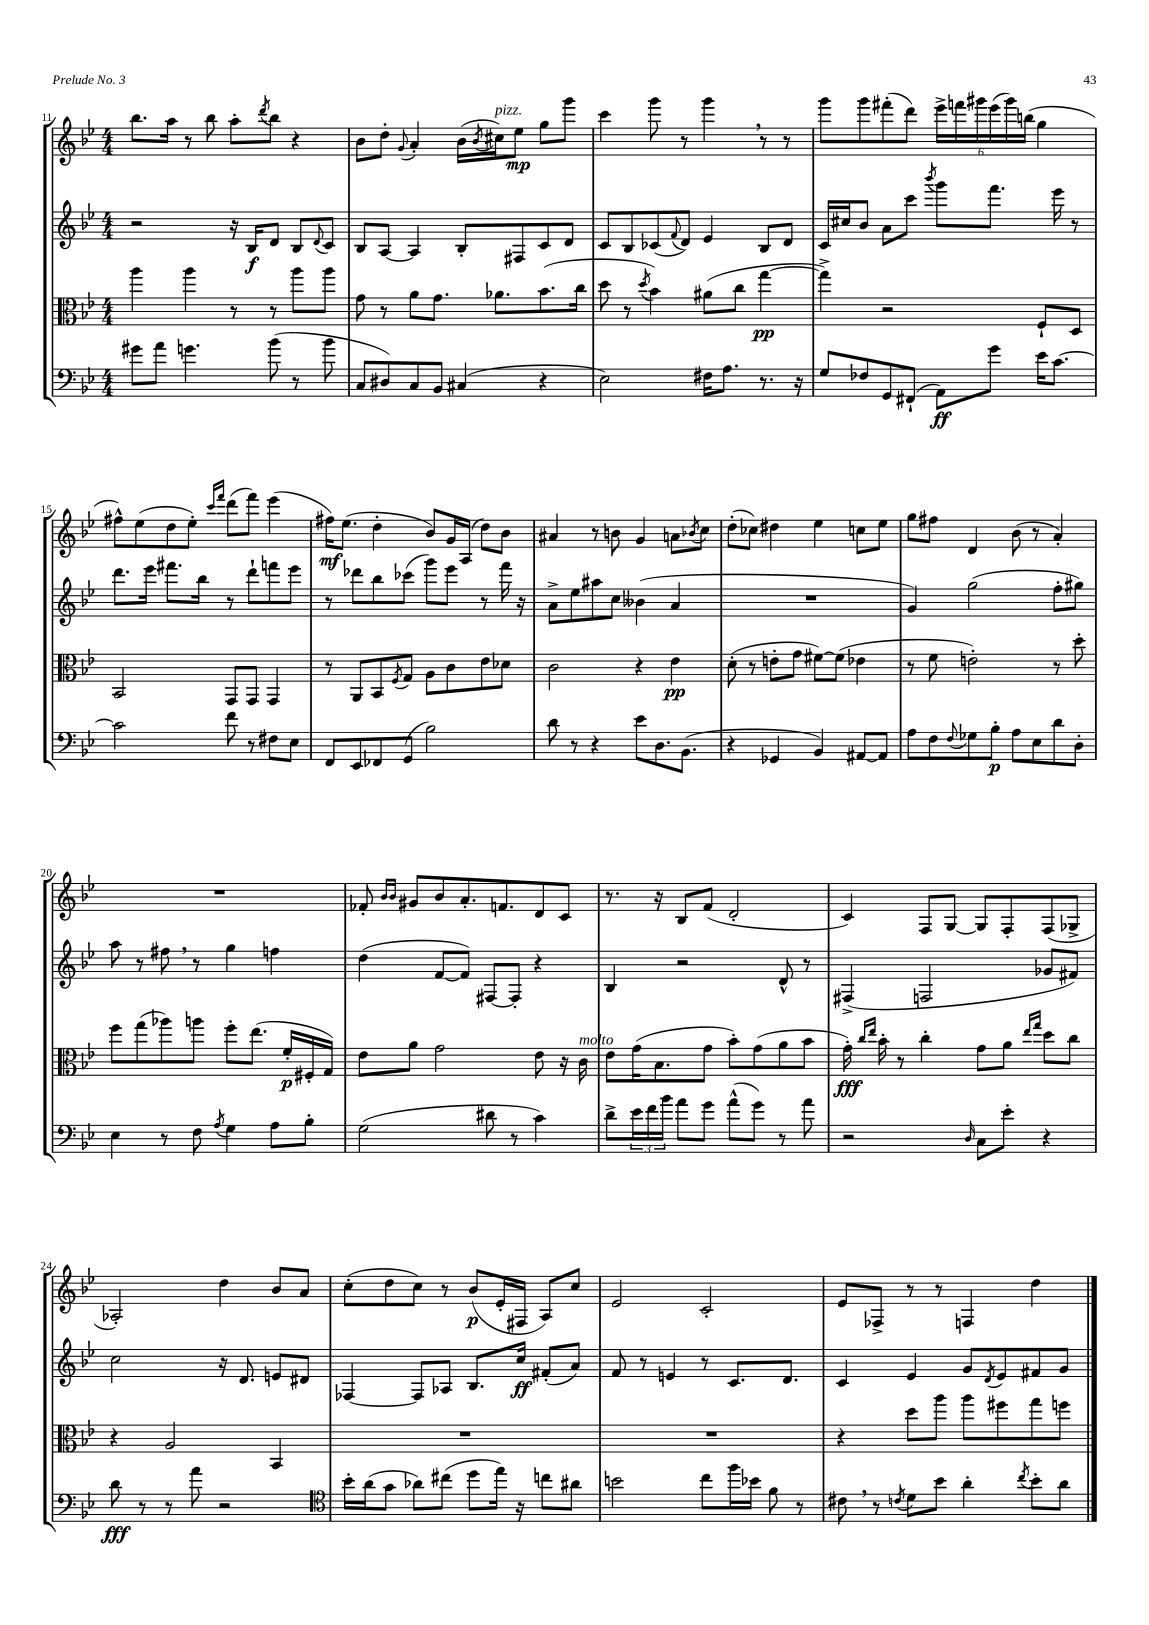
<<
\new StaffGroup <<
\new Staff = "s0" {
    \clef treble \key bes \major \numericTimeSignature \time 4/4
    bes''8. a''16 r8 bes''8 a''8-. \acciaccatura { d'''8 } bes''8 r4 |
    bes'8 d''8-. \appoggiatura { g'8 } a'4-. bes'16( \acciaccatura { bes'8 } cis''16^\markup { \italic "pizz." }) ees''8\mp g''8 g'''8 |
    c'''4 g'''8 r8 g'''4 \breathe r8 r8 |
    g'''8 g'''8 fis'''8-.( d'''8) \tuplet 6/4 { ees'''16-> f'''16 gis'''16 ees'''16( gis'''16) b''16( } g''4 |
    fis''8-^) ees''8( d''8 ees''8-.) \grace { c'''16 f'''16 } d'''8( f'''8) ees'''4( |
    fis''16\mf) ees''8.( d''4-. bes'8) g'16 a16( d''8) bes'8 |
    ais'4 r8 b'8 g'4 a'8 \acciaccatura { bes'8 } c''8 |
    d''8-.( ces''8) dis''4 ees''4 c''8 ees''8 |
    g''8 fis''8 d'4 bes'8( r8 a'4-.) |
    R1 |
    fes'8-. \grace { bes'16 bes'16 } gis'8 bes'8 a'8.-. f'8. d'8 c'8 |
    r8. r16 bes8 f'8( d'2-. |
    c'4) f8 g8~ g8 f8-. f8( ges8-> |
    aes2-.) d''4 bes'8 a'8 |
    c''8-.( d''8 c''8) r8 bes'8\p( ees'16-. fis16 a8) c''8 |
    ees'2 c'2-. |
    ees'8 fes8-> r8 r8 f4 d''4 \bar "|." |
}
\new Staff = "s1" {
    \clef treble \key bes \major \numericTimeSignature \time 4/4
    r2 r16 bes16\f d'8 bes8 \appoggiatura { d'8 } c'8 |
    bes8 a8~ a4 bes8-. fis8 c'8 d'8 |
    c'8 bes8 ces'8( \appoggiatura { f'8 } d'8) ees'4 bes8 d'8 |
    c'16 cis''16 bes'8 a'8 c'''8 \acciaccatura { bes'''8 } g'''8 f'''8. ees'''16 r8 |
    d'''8. ees'''16 fis'''8. bes''16 r8 d'''8-! f'''8 ees'''8 |
    r8 des'''8 bes''8 ces'''8( g'''8) ees'''8 r8 f'''16 r16 |
    a'8-> ees''8 ais''8 c''8 beses'4( a'4 |
    R1 |
    g'4) g''2( f''8-. gis''8) |
    a''8 r8 fis''8 \breathe r8 g''4 f''4 |
    d''4( f'8~ f'8) fis8~ fis8-. r4 |
    bes4 r2 d'8-^ r8 |
    fis4->( f2 ges'8 fis'8) |
    c''2 r16 d'8. e'8 dis'8 |
    fes4~ fes8 aes8 bes8. c''16\ff fis'8-.( a'8) |
    f'8 r8 e'4 r8 c'8. d'8. |
    c'4 ees'4 g'8 \acciaccatura { d'8 } ees'8 fis'8 g'8 \bar "|." |
}
\new Staff = "s2" {
    \clef alto \key bes \major \numericTimeSignature \time 4/4
    a''4 a''4 r8 r8 a''8 a''8 |
    g'8 r8 a'8 g'8. aes'8. bes'8.( c''16 |
    d''8 r8 \acciaccatura { d''8 } bes'4) ais'8( c''8 g''4~\pp |
    g''4->) r2 f8-! d8 |
    bes,2 g,8 g,8 g,4 |
    r8 a,8 bes,8 \acciaccatura { f8 } g8 a8 c'8 ees'8 des'8 |
    c'2 r4 ees'4\pp |
    d'8-.( r8 e'8-. g'8 fis'8~) fis'8( ees'4 |
    r8 f'8 e'2-.) r8 d''8-. |
    f''8 g''8( aes''8) a''8 f''8-. ees''8.( f'16-.\p fis16-. g16) |
    ees'8 a'8 g'2 ees'8 r16 c'16^\markup { \italic "molto" } |
    ees'8 g'16( bes8. g'8 bes'8-.) g'8( a'8 bes'8 |
    g'16-.\fff) \grace { c''16 ees''16 } bes'16-. r8 c''4-. g'8 a'8 \grace { ees''16 g''16 } d''8 c''8 |
    r4 a2 bes,4 |
    R1 |
    R1 |
    r4 d''8 a''8 a''8 fis''8 g''8 f''8 \bar "|." |
}
\new Staff = "s3" {
    \clef bass \key bes \major \numericTimeSignature \time 4/4
    gis'8 a'8 g'4. bes'8( r8 bes'8 |
    c8 dis8) c8 bes,8 cis4( r4 |
    ees2) fis16 a8. r8. r16 |
    g8 fes8 g,8 fis,8-!( a,8\ff) g'8 ees'16 c'8.~ |
    c'2 f'8 r8 fis8 ees8 |
    f,8 ees,8 fes,8 g,8( bes2) |
    d'8 r8 r4 ees'8 d8. bes,8.( |
    r4 ges,4 bes,4) ais,8~ ais,8 |
    a8 f8 \appoggiatura { f8 } ges8 bes8-.\p a8 ees8 d'8 d8-. |
    ees4 r8 f8 \acciaccatura { a8 } g4 a8 bes8-. |
    g2( dis'8 r8 c'4) |
    d'8-> \tuplet 3/2 { ees'16 f'16 bes'16 } a'8 g'8 a'8-^( g'8) r8 a'8 |
    r2 \grace { d16 } c8 ees'8-. r4 |
    d'8\fff r8 r8 a'8 r2 |
    \clef tenor bes'16-. a'16( g'8 aes'8) cis''8( d''8 ees''16) r16 c''8 ais'8 |
    b'2 c''8 f''16 bes'16 f'8 r8 |
    cis'8 \breathe r8 \acciaccatura { c'8 } d'8 bes'8 a'4-. \acciaccatura { c''8 } bes'8-. a'8 \bar "|." |
}
>>
>>
\layout { \context { \Score currentBarNumber = #11 } }
